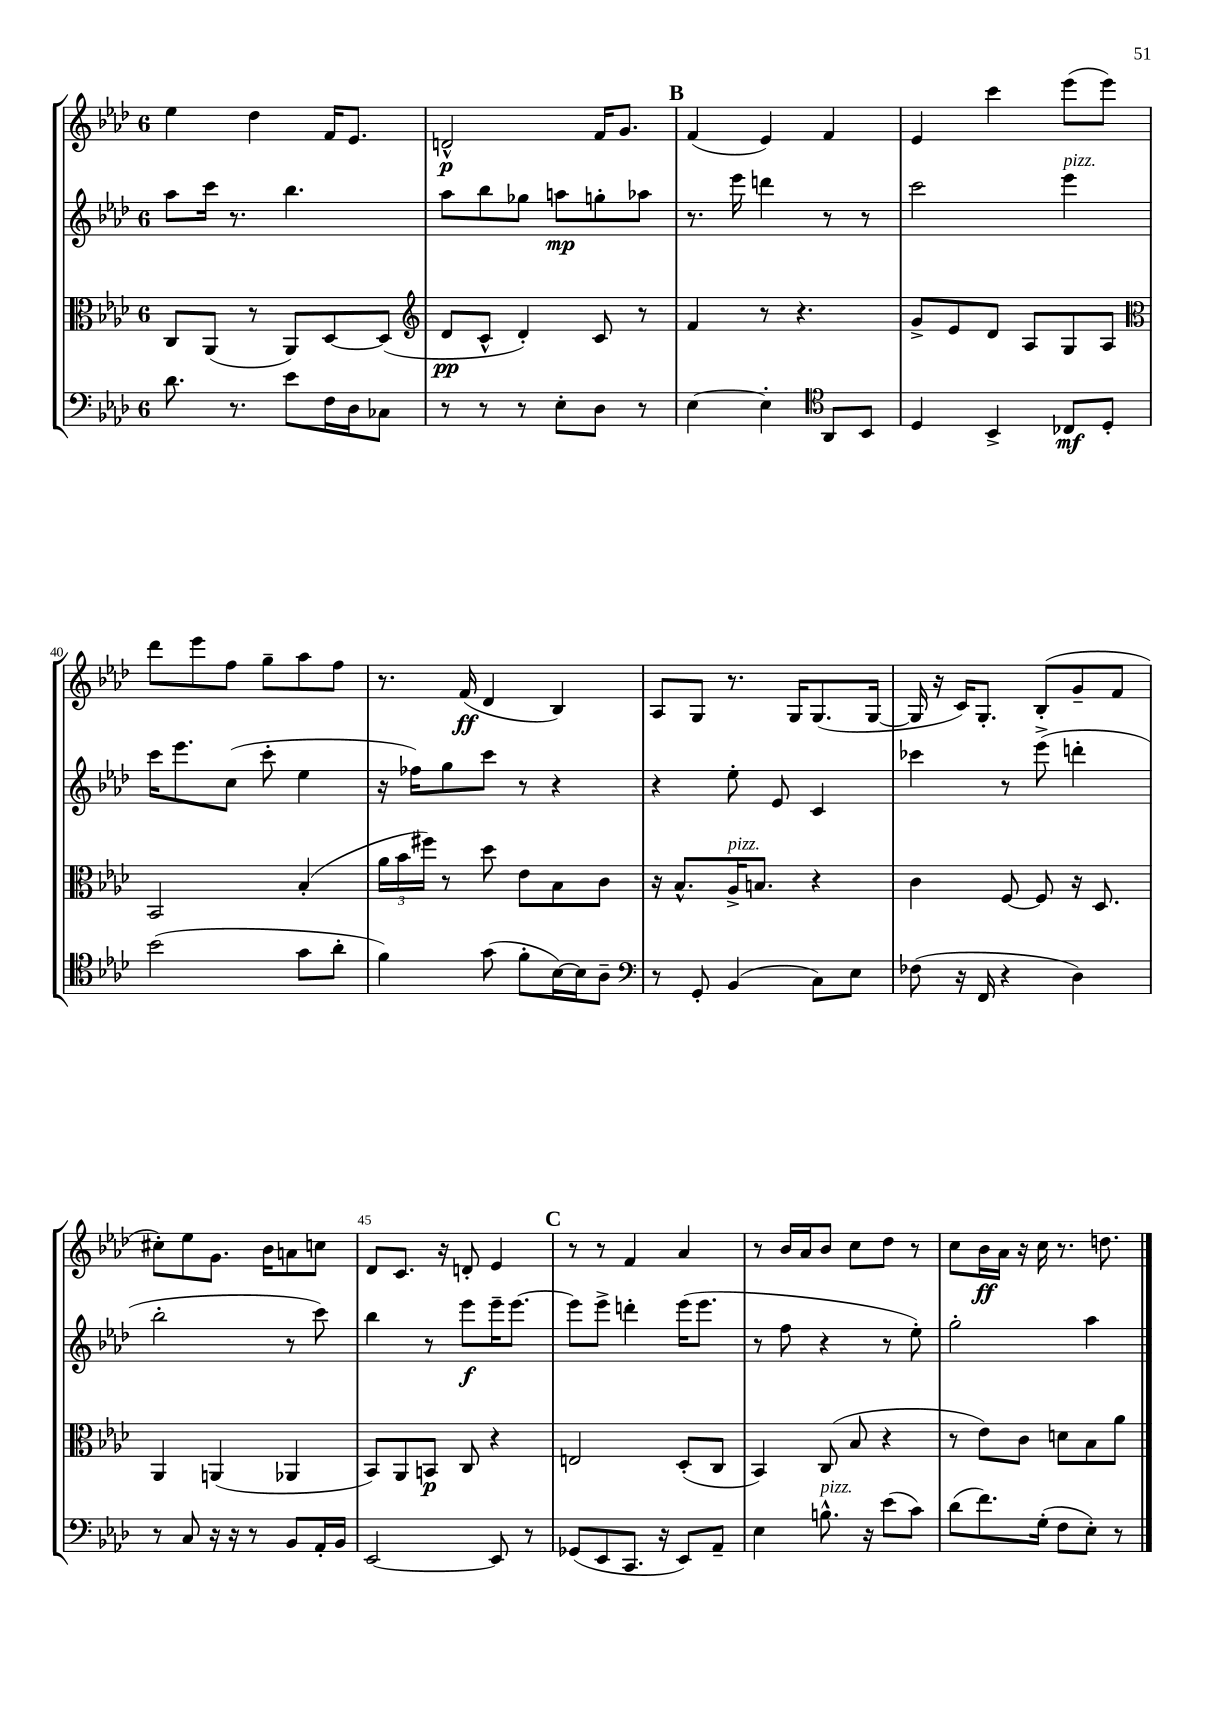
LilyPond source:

<<
\new StaffGroup <<
\new Staff = "s0" {
    \clef treble \key aes \major \once \override Staff.TimeSignature.style = #'single-digit \time 6/8
    \autoBeamOff ees''4 des''4 f'16[ ees'8.] |
    d'2-^\p f'16[ g'8.] |
    \mark \markup { \bold "B" } f'4( ees'4) f'4 |
    ees'4 c'''4 ees'''8[( ees'''8]) |
    des'''8[ ees'''8 f''8] g''8[-- aes''8 f''8] |
    r8. f'16\ff( des'4 bes4) |
    aes8[ g8] r8. g16[ g8.( g16]~ |
    g16 r16 c'16[) g8.]-. bes8[-.( g'8-- f'8] |
    cis''8[-.) ees''8 g'8.] bes'16[ a'8 c''8] |
    des'8[ c'8.] r16 d'8-. ees'4 |
    \mark \markup { \bold "C" } r8 r8 f'4 aes'4 |
    r8 bes'16[ aes'16 bes'8] c''8[ des''8] r8 |
    c''8[ bes'16\ff aes'16] r16 c''16 r8. d''8. \bar "|." |
}
\new Staff = "s1" {
    \clef treble \key aes \major \once \override Staff.TimeSignature.style = #'single-digit \time 6/8
    \autoBeamOff aes''8[ c'''16] r8. bes''4. |
    aes''8[ bes''8 ges''8] a''8[\mp g''8-. aes''8] |
    \mark \markup { \bold "B" } r8. ees'''16 d'''4 r8 r8 |
    c'''2 ees'''4^\markup { \italic "pizz." } |
    c'''16[ ees'''8. c''8]( c'''8-. ees''4 |
    r16 fes''16[) g''8 c'''8] r8 r4 |
    r4 ees''8-. ees'8 c'4 |
    ces'''4 r8 ees'''8->( d'''4-. |
    bes''2-. r8 c'''8) |
    bes''4 r8 ees'''8[\f ees'''16-- ees'''8.]~ |
    \mark \markup { \bold "C" } ees'''8[ ees'''8]-> d'''4-. ees'''16[( ees'''8.] |
    r8 f''8 r4 r8 ees''8-.) |
    g''2-. aes''4 \bar "|." |
}
\new Staff = "s2" {
    \clef alto \key aes \major \once \override Staff.TimeSignature.style = #'single-digit \time 6/8
    \autoBeamOff c8[ aes,8]( r8 aes,8[) des8~ des8]( |
    \clef treble des'8[\pp c'8]-^ des'4-.) c'8 r8 |
    \mark \markup { \bold "B" } f'4 r8 r4. |
    g'8[-> ees'8 des'8] aes8[ g8 aes8] |
    \clef alto bes,2 bes4-.( |
    \tuplet 3/2 { aes'16[ bes'16 fis''16]) } r8 des''8 ees'8[ bes8 c'8] |
    r16 bes8.[-^ aes16->^\markup { \italic "pizz." } b8.] r4 |
    c'4 f8~ f8 r16 des8. |
    aes,4 a,4( aes,4 |
    bes,8[) aes,8 b,8]\p c8 r4 |
    \mark \markup { \bold "C" } e2 des8[-.( c8] |
    bes,4) c8( bes8 r4 |
    r8 ees'8[) c'8] d'8[ bes8 aes'8] \bar "|." |
}
\new Staff = "s3" {
    \clef bass \key aes \major \once \override Staff.TimeSignature.style = #'single-digit \time 6/8
    \autoBeamOff des'8. r8. ees'8[ f16 des16 ces8] |
    r8 r8 r8 ees8[-. des8] r8 |
    \mark \markup { \bold "B" } ees4~ ees4-. \clef tenor aes,8[ bes,8] |
    des4 bes,4-> ces8[\mf des8]-. |
    bes'2( g'8[ aes'8]-. |
    f'4) g'8( f'8[-. bes16~) bes16 aes8]-- |
    \clef bass r8 g,8-. bes,4( c8[) ees8] |
    fes8( r16 f,16 r4 des4) |
    r8 c8 r16 r16 r8 bes,8[ aes,16-. bes,16] |
    ees,2~ ees,8 r8 |
    \mark \markup { \bold "C" } ges,8[( ees,8 c,8.] r16 ees,8[) aes,8]-- |
    ees4 b8.-^^\markup { \italic "pizz." } r16 ees'8[( c'8]) |
    des'8[( f'8.) g16]-.( f8[ ees8]-.) r8 \bar "|." |
}
>>
>>
\layout { \context { \Score currentBarNumber = #36 \override BarNumber.break-visibility = ##(#f #t #t) barNumberVisibility = #(every-nth-bar-number-visible 5) } }
